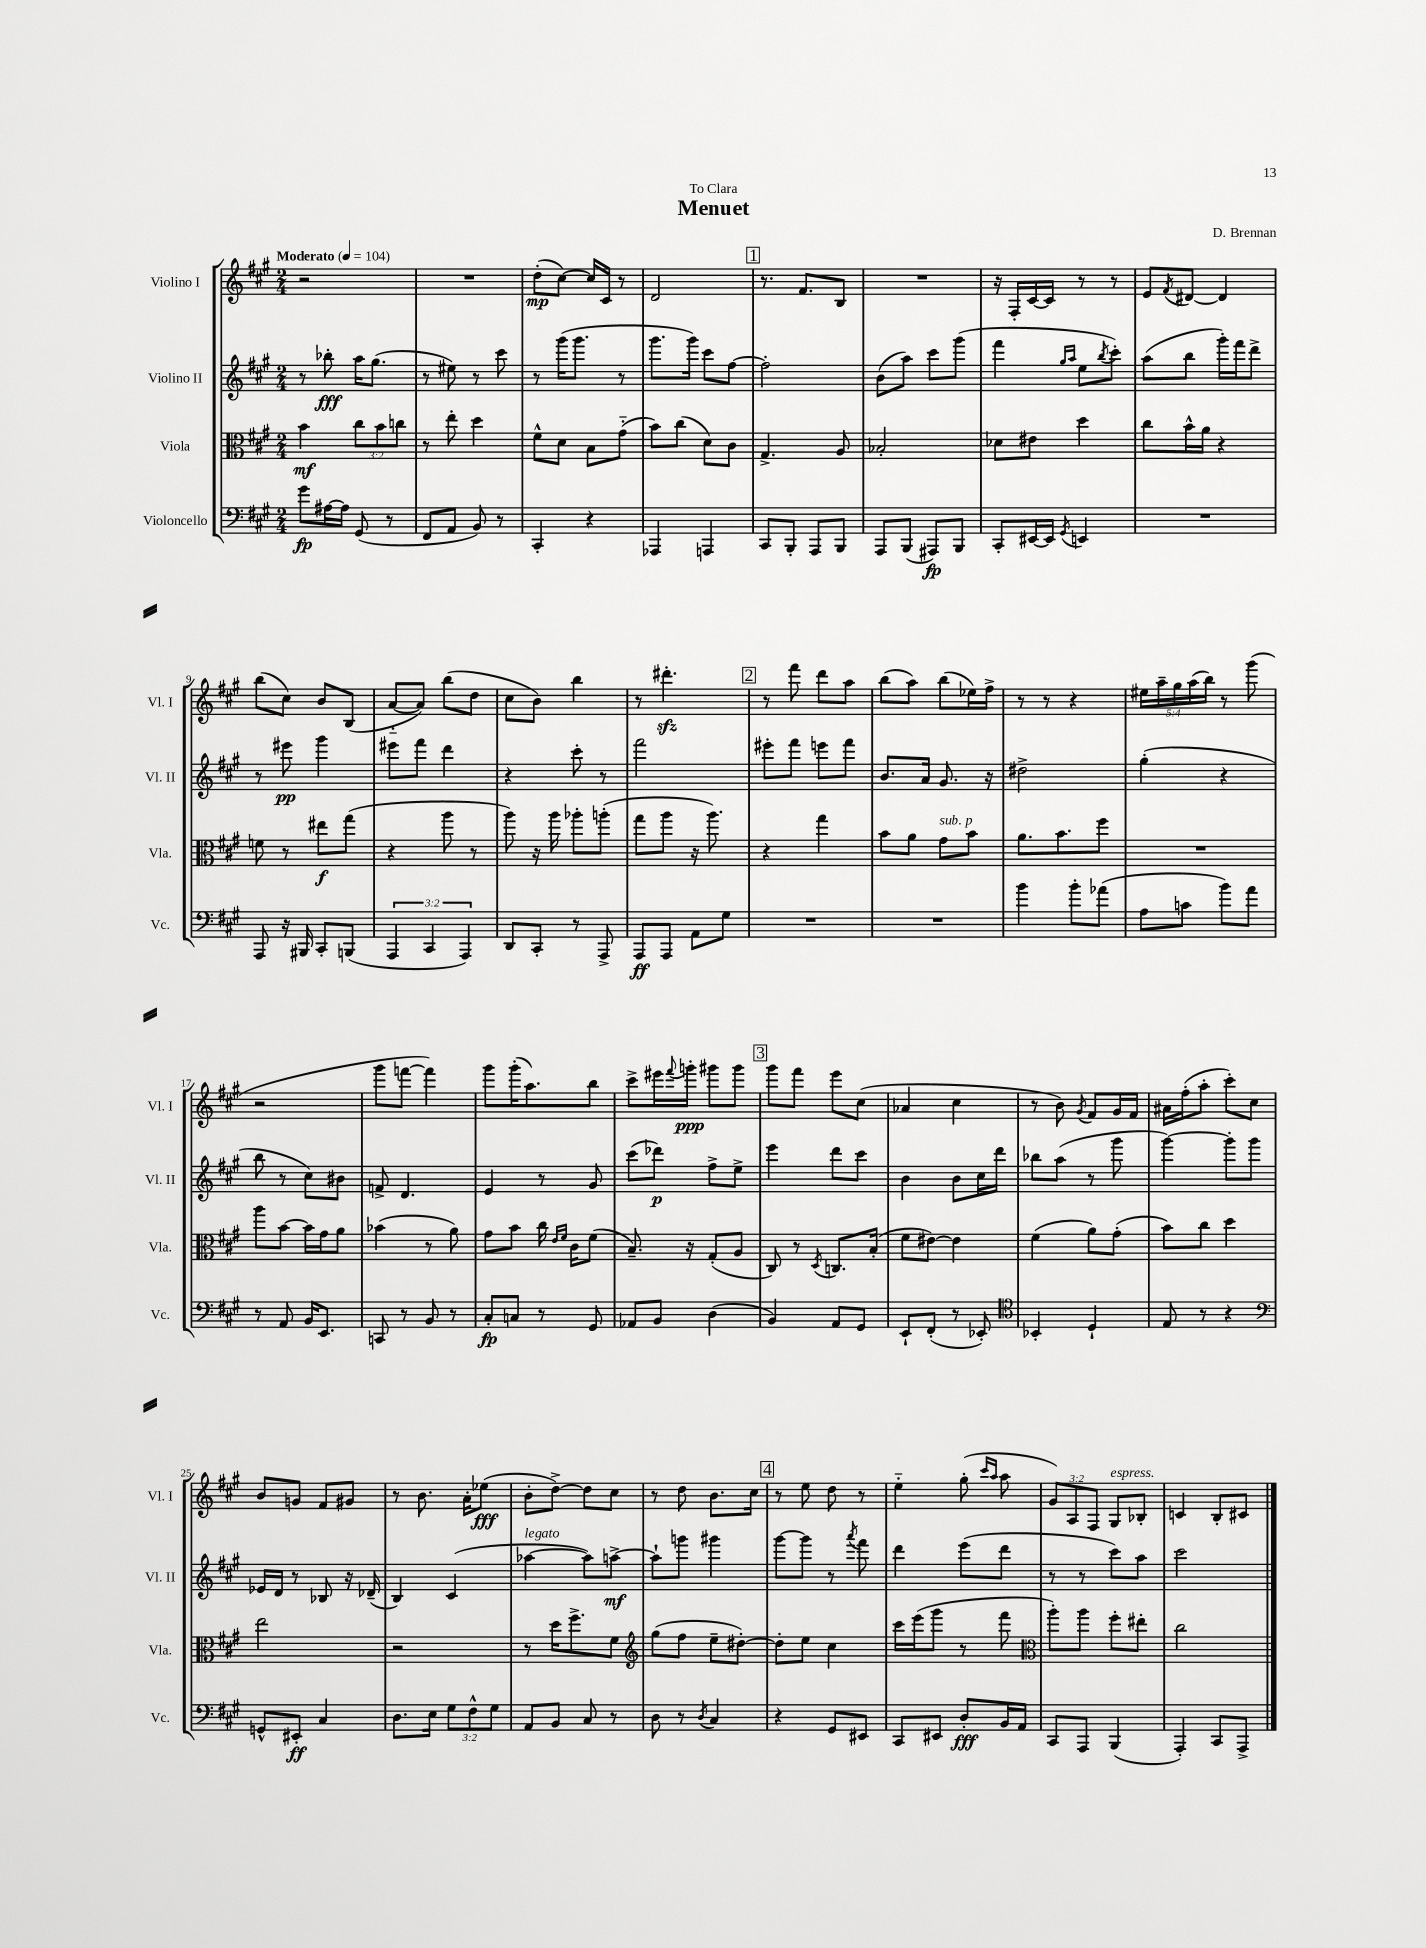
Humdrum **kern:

**kern	**dynam	**kern	**dynam	**kern	**dynam	**kern	**dynam
*part4	*part4	*part3	*part3	*part2	*part2	*part1	*part1
*staff4	*staff4	*staff3	*staff3	*staff2	*staff2	*staff1	*staff1
*I"Violoncello	*	*I"Viola	*	*I"Violino II	*	*I"Violino I	*
*I'Vc.	*	*I'Vla.	*	*I'Vl. II	*	*I'Vl. I	*
*clefF4	*	*clefC3	*	*clefG2	*	*clefG2	*
*k[f#c#g#]	*	*k[f#c#g#]	*	*k[f#c#g#]	*	*k[f#c#g#]	*
*M2/4	*	*M2/4	*	*M2/4	*	*M2/4	*
*MM104	*	*MM104	*	*MM104	*	*MM104	*
=1	=1	=1	=1	=1	=1	=1	=1
!	!	!	!	!	!	!LO:TX:a:B:t=Moderato	!
8g#\L	fp	4b\	mf	8r	.	2r	.
[16A#X\L	.	.	.	8bb-X'\	fff	.	.
16A#\JJ]	.	.	.	.	.	.	.
(8GG#/	.	12cc#\L	.	16aa\KL	.	.	.
.	.	.	.	(8.gg#\J	.	.	.
.	.	12b\	.	.	.	.	.
8r	.	.	.	.	.	.	.
.	.	12ccn\J	.	.	.	.	.
=2	=2	=2	=2	=2	=2	=2	=2
8FF#/L	.	8r	.	8r	.	2r	.
8AA/J	.	8ee'\	.	8ee#X\)	.	.	.
8BB/)	.	4dd\	.	8r	.	.	.
8r	.	.	.	8ccc#\	.	.	.
=3	=3	=3	=3	=3	=3	=3	=3
4CC#'/	.	8f#^^\L	.	8r	.	(8dd'\L	mp
.	.	8d\J	.	(16ggg#\KL	.	[8cc#\J)	.
.	.	.	.	8.ggg#\J	.	.	.
4r	.	8B\L	.	.	.	16cc#/LL]	.
.	.	.	.	.	.	16c#/JJ	.
.	.	(8g#\J	.	8r	.	8r	.
=4	=4	=4	=4	=4	=4	=4	=4
4AAA-X/	.	8b\L)	.	8.ggg#\L	.	2d/	.
.	.	(8cc#\J	.	.	.	.	.
.	.	.	.	16ggg#\Jk)	.	.	.
4AAAn/	.	8d\L)	.	8ccc#\L	.	.	.
.	.	8c#\J	.	[8ff#\J	.	.	.
!!LO:REH:place=s1:t=1
=5	=5	=5	=5	=5	=5	=5	=5
8CC#/L	.	4.G#^/	.	2ff#'\]	.	8.r	.
8BBB'/J	.	.	.	.	.	.	.
.	.	.	.	.	.	8.f#/L	.
8AAA/L	.	.	.	.	.	.	.
8BBB/J	.	8A/	.	.	.	8B/J	.
=6	=6	=6	=6	=6	=6	=6	=6
8AAA/L	.	2B-X'/	.	(8b\L	.	2r	.
(8BBB/J	.	.	.	8aa\J)	.	.	.
8AAA#X/L)	fp	.	.	8ccc#\L	.	.	.
8BBB/J	.	.	.	(8ggg#\J	.	.	.
=7	=7	=7	=7	=7	=7	=7	=7
8CC#'/L	.	8d-X\L	.	4fff#\	.	16r	.
.	.	.	.	.	.	16F#'/LL	.
[16EE#X/L	.	8e#X\J	.	.	.	[16c#/	.
16EE#/JJ]	.	.	.	.	.	16c#/JJ]	.
.	.	.	.	16qqgg#/LL	.	.	.
8qGG#/	.	.	.	16qqaa/JJ	.	.	.
4EEn/	.	4dd\	.	8ee\L	.	8r	.
.	.	.	.	8qbb/	.	.	.
.	.	.	.	8ccc#'\J)	.	8r	.
=8	=8	=8	=8	=8	=8	=8	=8
2r	.	8cc#\L	.	(8aa\L	.	8e/L	.
.	.	.	.	.	.	8qf#/	.
.	.	16b^^\L	.	8bb\J	.	[8d#X/J	.
.	.	16a\JJ	.	.	.	.	.
.	.	4r	.	16ggg#'\LL)	.	4d#/]	.
.	.	.	.	16fff#\J	.	.	.
.	.	.	.	8ddd^\J	.	.	.
!!LO:LB:g=z
=9	=9	=9	=9	=9	=9	=9	=9
8AAA/	.	8fn\	.	8r	.	(8bb\L	.
16r	.	8r	.	8eee#X\	pp	8cc#\J)	.
16BBB#X/	.	.	.	.	.	.	.
8CC#'/L	.	8ee#X\L	f	4ggg#\	.	8b/L	.
(8BBBn/J	.	(8gg#\J	.	.	.	(8B/J	.
=10	=10	=10	=10	=10	=10	=10	=10
6AAA/	.	4r	.	8eee#X\L	.	[8a/L	.
.	.	.	.	8fff#\J	.	8a/J])	.
6CC#/	.	.	.	.	.	.	.
.	.	8aa\	.	4ddd\	.	(8bb\L	.
6AAA/)	.	.	.	.	.	.	.
.	.	8r	.	.	.	8dd\J	.
=11	=11	=11	=11	=11	=11	=11	=11
8DD/L	.	8aa\)	.	4r	.	8cc#\L	.
8CC#'/J	.	16r	.	.	.	8b\J)	.
.	.	16aa\	.	.	.	.	.
8r	.	8aa-X'\L	.	8ccc#'\	.	4bb\	.
8AAA^/	.	(8aan'\J	.	8r	.	.	.
=12	=12	=12	=12	=12	=12	=12	=12
8AAA/L	ff	8gg#\L	.	2fff#\	.	8r	.
8AAA/J	.	8aa\J	.	.	.	4.ddd#Xzz'\	.
8AA\L	.	16r	.	.	.	.	.
.	.	8.aa\)	.	.	.	.	.
8G#\J	.	.	.	.	.	.	.
!!LO:REH:place=s1:t=2
=13	=13	=13	=13	=13	=13	=13	=13
2r	.	4r	.	8eee#X'\L	.	8r	.
.	.	.	.	8fff#\J	.	8fff#\	.
.	.	4gg#\	.	8eeen\L	.	8ddd\L	.
.	.	.	.	8fff#\J	.	8aa\J	.
=14	=14	=14	=14	=14	=14	=14	=14
2r	.	8b\L	.	8.b/L	.	(8bb\L	.
.	.	8a\J	.	.	.	8aa\J)	.
.	.	.	.	16a/Jk	.	.	.
!	!	!LO:TX:a:i:t=sub. p	!	!	!	!	!
.	.	8g#\L	.	8.g#/	.	(8bb\L	.
.	.	8b\J	.	.	.	16ee-X\L)	.
.	.	.	.	16r	.	16ff#^\JJ	.
=15	=15	=15	=15	=15	=15	=15	=15
4b\	.	8.a\L	.	2dd#X^\	.	8r	.
.	.	.	.	.	.	8r	.
.	.	8.b\	.	.	.	.	.
8b'\L	.	.	.	.	.	4r	.
(8a-X\J	.	8ff#\J	.	.	.	.	.
=16	=16	=16	=16	=16	=16	=16	=16
8A\L	.	2r	.	(4gg#'\	.	20ee#X\LL	.
.	.	.	.	.	.	20aa~\	.
.	.	.	.	.	.	20gg#\	.
8cn\J	.	.	.	.	.	.	.
.	.	.	.	.	.	(20aa\	.
.	.	.	.	.	.	20bb\JJ)	.
8b\L)	.	.	.	4r	.	8r	.
8a\J	.	.	.	.	.	(8ggg#\	.
!!LO:LB:g=z
=17	=17	=17	=17	=17	=17	=17	=17
8r	.	8aa\L	.	8bb\	.	2r	.
8AA/	.	[8b\J	.	8r	.	.	.
16BB/KL	.	16b\LL]	.	8cc#\L)	.	.	.
8.EE/J	.	16g#\J	.	.	.	.	.
.	.	8a\J	.	8b#X\J	.	.	.
=18	=18	=18	=18	=18	=18	=18	=18
8CCn/	.	(4b-X\	.	8fn^/	.	8ggg#\L	.
8r	.	.	.	4.d/	.	[8fffn\J	.
8BB/	.	8r	.	.	.	4fff\])	.
8r	.	8a\)	.	.	.	.	.
=19	=19	=19	=19	=19	=19	=19	=19
8C#'/L	fp	8g#\L	.	4e/	.	8ggg#\L	.
8Cn/J	.	8b\J	.	.	.	(16ggg#'\K	.
.	.	.	.	.	.	8.aa\)	.
8r	.	16cc#\	.	8r	.	.	.
.	.	16qqe/LL	.	.	.	.	.
.	.	16qqf#/JJ	.	.	.	.	.
.	.	16c#\KL	.	.	.	.	.
8GG#/	.	(8f#\J	.	8g#/	.	8bb\J	.
=20	=20	=20	=20	=20	=20	=20	=20
8AA-X/L	.	8.B~/)	.	(8ccc#\L	.	8ccc#^\L	.
8BB/J	.	.	.	8ddd-X\J)	p	16eee#X\L	.
.	.	.	.	.	.	8qqfff#/	.
.	.	16r	.	.	.	16gggn'\JJ	ppp
(4D\	.	(8G#'/L	.	8ff#^\L	.	8ggg#X\L	.
.	.	8A/J	.	8ee^\J	.	8ggg#\J	.
!!LO:REH:place=s1:t=3
=21	=21	=21	=21	=21	=21	=21	=21
4BB/)	.	8C#/)	.	4eee\	.	8ggg#\L	.
.	.	8r	.	.	.	8fff#\J	.
.	.	8qD/	.	.	.	.	.
8AA/L	.	8.Cn/L	.	8ddd\L	.	8eee\L	.
8GG#/J	.	.	.	8ccc#\J	.	(8cc#\J	.
.	.	(16B'/Jk	.	.	.	.	.
=22	=22	=22	=22	=22	=22	=22	=22
8EE`/L	.	8f#\L	.	4b\	.	4a-X/	.
(8FF#'/J	.	[8e#X\J)	.	.	.	.	.
8r	.	4e#\]	.	8b\L	.	4cc#\	.
8EE-X'/)	.	.	.	16cc#\L	.	.	.
.	.	.	.	16ddd\JJ	.	.	.
=23	=23	=23	=23	=23	=23	=23	=23
*clefC4	*	*	*	*	*	*	*
4BB-X'/	.	(4f#\	.	8bb-X\L	.	8r	.
.	.	.	.	(8aa\J	.	8b\)	.
.	.	.	.	.	.	8qg#/	.
4D`/	.	8a\L)	.	8r	.	8f#/L	.
.	.	(8g#'\J	.	8ggg#\	.	16g#/L	.
.	.	.	.	.	.	16f#/JJ	.
=24	=24	=24	=24	=24	=24	=24	=24
8E/	.	8b\L)	.	[4ggg#\)	.	16a#X\LL	.
.	.	.	.	.	.	(16ff#'\J	.
8r	.	8cc#\J	.	.	.	8aa'\J	.
4r	.	4dd\	.	8ggg#'\L]	.	8ccc#'\L)	.
.	.	.	.	8ggg#\J	.	8cc#\J	.
!!LO:LB:g=z
=25	=25	=25	=25	=25	=25	=25	=25
*clefF4	*	*	*	*	*	*	*
8GGn^^/L	.	2ee\	.	16e-X/LL	.	8b/L	.
.	.	.	.	16d/JJ	.	.	.
8EE#X'/J	ff	.	.	8r	.	8gn/J	.
4C#/	.	.	.	8B-X/	.	8f#/L	.
.	.	.	.	16r	.	8g#X/J	.
.	.	.	.	(16d-X~/	.	.	.
=26	=26	=26	=26	=26	=26	=26	=26
8.D\L	.	2r	.	4B/)	.	8r	.
.	.	.	.	.	.	8.b\	.
16E\Jk	.	.	.	.	.	.	.
12G#\L	.	.	.	(4c#/	.	.	.
.	.	.	.	.	.	16a'\KL	.
12F#^^\	.	.	.	.	.	.	.
.	.	.	.	.	.	(8ee-X\J	fff
12G#\J	.	.	.	.	.	.	.
=27	=27	=27	=27	=27	=27	=27	=27
!	!	!	!	!LO:TX:a:i:t=legato	!	!	!
8AA/L	.	8r	.	[4aa-X\	.	8b'\L	.
8BB/J	.	16dd\KL	.	.	.	[8dd^\J)	.
.	.	8.ff#^\	.	.	.	.	.
8C#/	.	.	.	8aa-\L])	.	8dd\L]	.
8r	.	8f#\J	.	[8aan^\J	mf	8cc#\J	.
=28	=28	=28	=28	=28	=28	=28	=28
*	*	*clefG2	*	*	*	*	*
8D\	.	(8gg#\L	.	8aa`\L]	.	8r	.
8r	.	8ff#\J	.	8gggn\J	.	8dd\	.
8qD/	.	.	.	.	.	.	.
4C#/	.	8ee~\L	.	4ggg#X\	.	8.b\L	.
.	.	[8dd#X'\J)	.	.	.	.	.
.	.	.	.	.	.	16cc#\Jk	.
!!LO:REH:place=s1:t=4
=29	=29	=29	=29	=29	=29	=29	=29
4r	.	8dd#'\L]	.	[8ggg#\L	.	8r	.
.	.	8ee\J	.	8ggg#\J]	.	8ee\	.
8GG#/L	.	4cc#\	.	8r	.	8dd\	.
.	.	.	.	8qaaa/	.	.	.
8EE#X/J	.	.	.	8fff#\	.	8r	.
=30	=30	=30	=30	=30	=30	=30	=30
8CC#/L	.	16ccc#\LL	.	4ddd\	.	4ee\	.
.	.	(16eee\J	.	.	.	.	.
8EE#X/J	.	8ggg#\J	.	.	.	.	.
8D'/L	fff	8r	.	(8eee\L	.	(8gg#'\	.
.	.	.	.	.	.	16qqccc#/LL	.
.	.	.	.	.	.	16qqaa/JJ	.
16BB/L	.	8fff#\	.	8ddd\J	.	8aa\	.
16AA/JJ	.	.	.	.	.	.	.
=31	=31	=31	=31	=31	=31	=31	=31
*	*	*clefC3	*	*	*	*	*
8CC#/L	.	8aa'\L)	.	8r	.	12g#/L)	.
.	.	.	.	.	.	12A/	.
8AAA/J	.	8aa\J	.	8r	.	.	.
.	.	.	.	.	.	12F#/J	.
!	!	!	!	!	!	!LO:TX:a:i:t=espress.	!
(4BBB/	.	8ff#'\L	.	8ccc#\L)	.	8G#/L	.
.	.	8ee#X'\J	.	8aa\J	.	8B-X'/J	.
=32	=32	=32	=32	=32	=32	=32	=32
4AAA'/)	.	2cc#\	.	2ccc#\	.	4cn/	.
8CC#/L	.	.	.	.	.	8B'/L	.
8AAA^/J	.	.	.	.	.	8c#X/J	.
==	==	==	==	==	==	==	==
*-	*-	*-	*-	*-	*-	*-	*-
